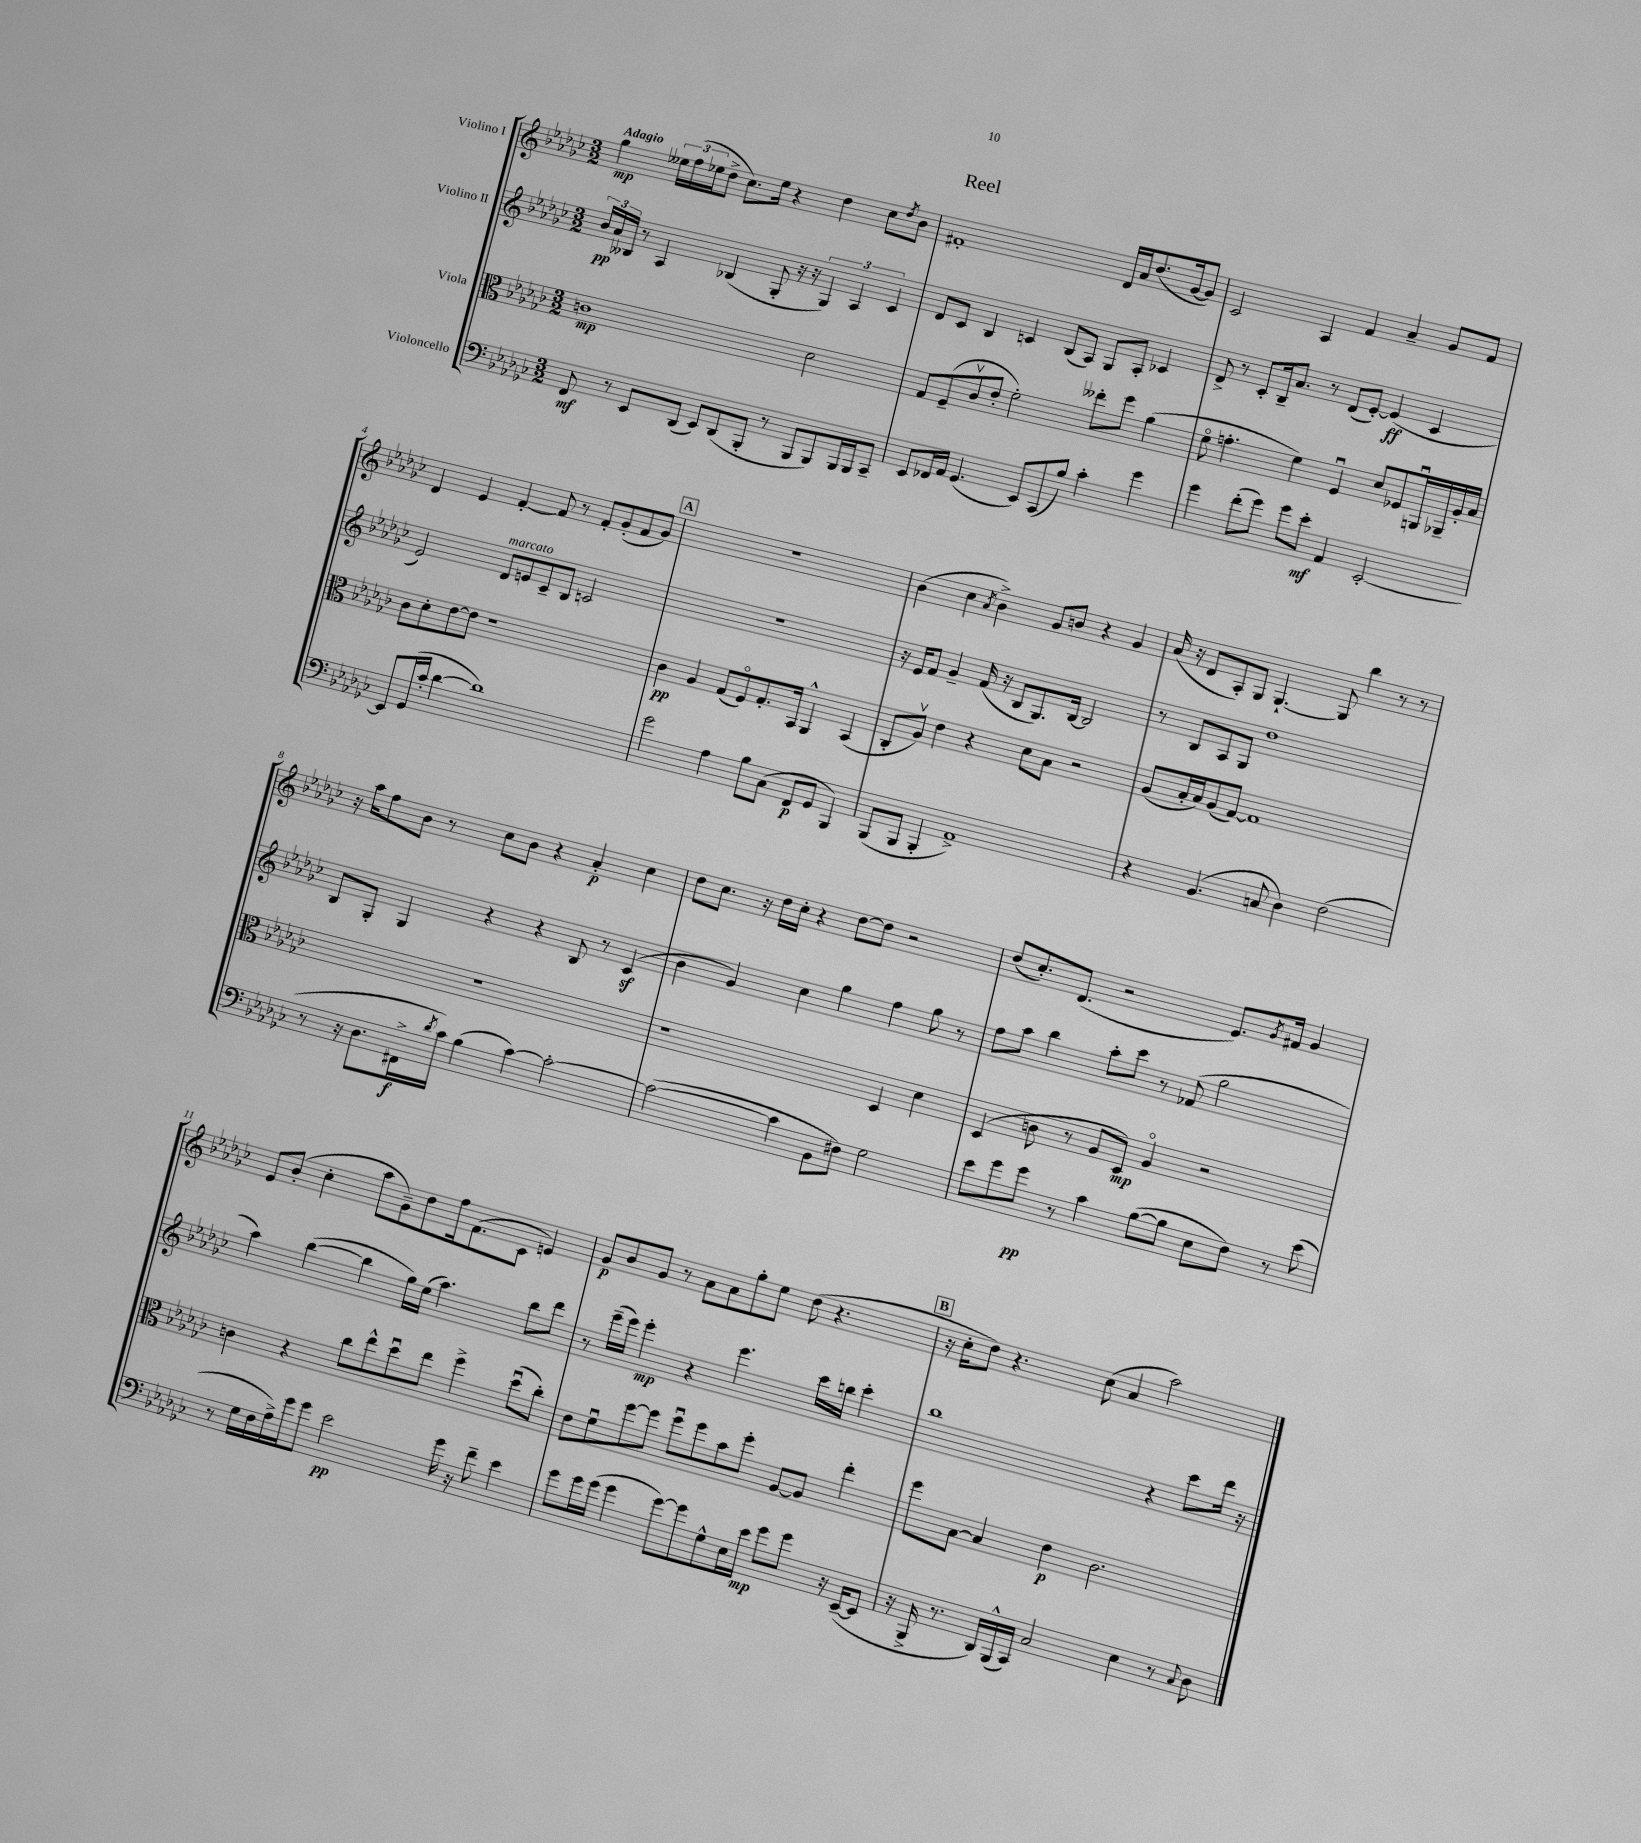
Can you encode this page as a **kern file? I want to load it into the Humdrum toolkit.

**kern	**kern	**kern	**kern
*staff4	*staff3	*staff2	*staff1
*clefF4	*clefC3	*clefG2	*clefG2
*k[b-e-a-d-g-c-]	*k[b-e-a-d-g-c-]	*k[b-e-a-d-g-c-]	*k[b-e-a-d-g-c-]
*M3/2	*M3/2	*M3/2	*M3/2
8FF	1c	24b-	4gg-
.	.	24a-	.
.	.	24B--	.
8r	.	8r	.
8EE-	.	4A-	24ee--
.	.	.	(24ff
.	.	.	24ee-
(8DD-	.	.	8dd-^
8EE-)	.	(4B-	8.cc-)
(8DD-	.	.	.
.	.	.	16ee-
8BBB-'	.	8G-'	4r
8r	.	16r	.
.	.	16r	.
8BBB-	2d-	6G-)	4dd-
8BBB-)	.	.	.
.	.	6A-	.
16BBB-	.	.	8cc-
16BBB-	.	.	.
.	.	6c-	.
.	.	.	8qdd-
8CC-~	.	.	8b-
=	=	=	=
8EE-	8G-	8d-	1f#'
16FF-	(8F~	8c-	.
16AA-	.	.	.
(4.GG-	8c-v	4B-	.
.	8e-'	.	.
.	2f')	4c	.
8EE-)	.	.	.
(8CC-	.	(8B-	.
8B-)	.	8A-)	.
4c-'	8ee--'	8G-	16d-
.	.	.	16a-
.	8ff	8A-'	(8.dd-
4g-	(4a-	4c-	.
.	.	.	[16g-
.	.	.	8g-])
=	=	=	=
4g-	8fo	8d-^	2c-
.	4.g'	8r	.
(8f'	.	8c-'	.
8g-)	.	16B-~	.
.	.	8.a-	.
8g-	4f)	.	4A-
8e-'	.	8r	.
4AA-	4Fu	(8d-	4f
.	.	[8e-')	.
[2EE-'	8d-	(4e-]	4a-~
.	8F-	.	.
.	16AAu	4c-	8g-
.	16AA-~	.	.
.	16A-'	.	8f
.	16B-	.	.
=	=	=	=
8EE-]	8c-	2e-)	4d-
(16GG-	8d-'	.	.
16c-'	.	.	.
[4d-	[8e-	.	4e-
.	8e-]	.	.
1d-])	1r	8d-	[4f'
.	.	8e	.
.	.	8c-~	8f]
.	.	8B-	8r
.	.	2c	8f'
.	.	.	(8g-'
.	.	.	8f
.	.	.	8g-)
=	=	=	=
2g-	4c-	1.r	1.r
.	4A-	.	.
4A-	(8G-	.	.
.	8Fo)	.	.
8B-	8.G-'	.	.
(8C-	.	.	.
.	16BB-	.	.
8FF	4AA-^^	.	.
8GG-	.	.	.
4BBB-)	(4BB-	.	.
=	=	=	=
(8BBB-	8C-'	16r	(4b-
.	.	16e-	.
8BBB-	8A-v)	8f	.
4BBB-'	4e-	4g-~	4cc-
.	.	.	8qa-
1AA-^)	4r	(16f	4b-^)
.	.	16r	.
.	.	8B-	.
.	8d-	8.G-)	8g-
.	8B-	.	8b
.	.	[16B-	.
.	2r	2B-]	4r
.	.	.	4g-
=	=	=	=
4r	(8A-	8r	(16a-
.	.	.	16r
.	16B-'	8B-	8d-
.	16B-)	.	.
(4.BB-	(8A-	8A-	8A-')
.	[8G-)	8G-	8G-
.	1G-]	1dd-	[4.G-`
8C	.	.	.
4D-)	.	.	.
.	.	.	8G-]
(2F	.	.	4bb-
.	.	.	8r
.	.	.	8r
=	=	=	=
8r	1.r	8B-	16r
.	.	.	16aa-
16r	.	8G-'	8ff
8.D-	.	.	.
.	.	4G-	8b-
16FF#^	.	.	8r
8qd-	.	.	.
16c-)	.	.	.
(4B-	.	4r	8cc-
.	.	.	8b-
[4c-)	.	4r	4r
2c-'_	.	8B-	4a-'
.	.	8r	.
.	.	(4c-	4cc-
=	=	=	=
(2c-_	1r	4b-	8dd-
.	.	.	8.cc-
.	.	4g-)	.
.	.	.	16r
.	.	.	16dd-
.	.	.	16cc-'
4c-]	.	4cc-	4r
8BB-	.	4gg-	[8dd-
8F#)	.	.	8dd-]
2G-	4D-	4ff	2r
.	4d-	8gg-	.
.	.	8r	.
=	=	=	=
8e-	(4D-	8ff	(8dd-
8g-	.	8aa-	8.cc-')
8g-	8c	4bb-	.
.	.	.	(8.d-
8r	8r	.	.
4c-	8A-	8aa-'	2r
.	8D-)	8ccc-	.
([8B-	4A-o	8r	.
8B-]	.	(8f-	.
8E-	2r	2gg-	8.e-)
8F)	.	.	.
.	.	.	8qg-
.	.	.	16f#
8r	.	.	4g-
(8e-	.	.	.
=	=	=	=
8r	4c	4aa-)	8e-
16G-	.	.	(8b-'
16F	.	.	.
16A-^)	4r	([4bb-	4cc-'
16g-	.	.	.
8g-	.	.	.
2e-	8cc-	4bb-]	8aa-
.	8ee-^^	.	8g-~)
.	8dd-u	16gg-)	8dd-
.	.	(16ee-	.
.	8ee-	4.aa-)	16ff
.	.	.	(8.f
16g-	4ff^	.	.
16r	.	.	.
8f~	.	.	8c-
4e-	(8dd-u	8bb-	4e)
.	8cc-')	8ddd-	.
=	=	=	=
8g-	8e-	8r	8g-
16g-	8fu	(16eee-~	8b-
(16g-	.	16eee-)	.
4g-	[8ff	4eee-'	8g-
.	8ff]	.	8r
[8g-)	8ffu	4r	8a-
8g-]	8ff	.	8a-
8G-^^	8b-	4.eee-	8gg-'
16E-	8ff'	.	8ee-
16e-	.	.	.
8g-	[8A-	.	(8dd-
8g-	8A-]	16ccc-	4.r
.	.	16bb	.
16r	4ee-'	4ccc-'	.
([16EE-~	.	.	.
8EE-]	.	.	.
=	=	=	=
16r	8ff	1bb-	16r
16BBB-^	.	.	16cc-'
8.r	[8B-	.	8dd-)
.	4B-]	.	4.r
16DD-)	.	.	.
(16BBB-^^	.	.	.
16CC-)	.	.	.
2C-	4e-	.	.
.	.	.	(8cc-
.	2.c-	.	4a-
4E-	.	4r	2aa-)
8r	.	8ccc-	.
8qqC-	.	.	.
8D-	.	16ddd-	.
.	.	16r	.
==	==	==	==
*-	*-	*-	*-
